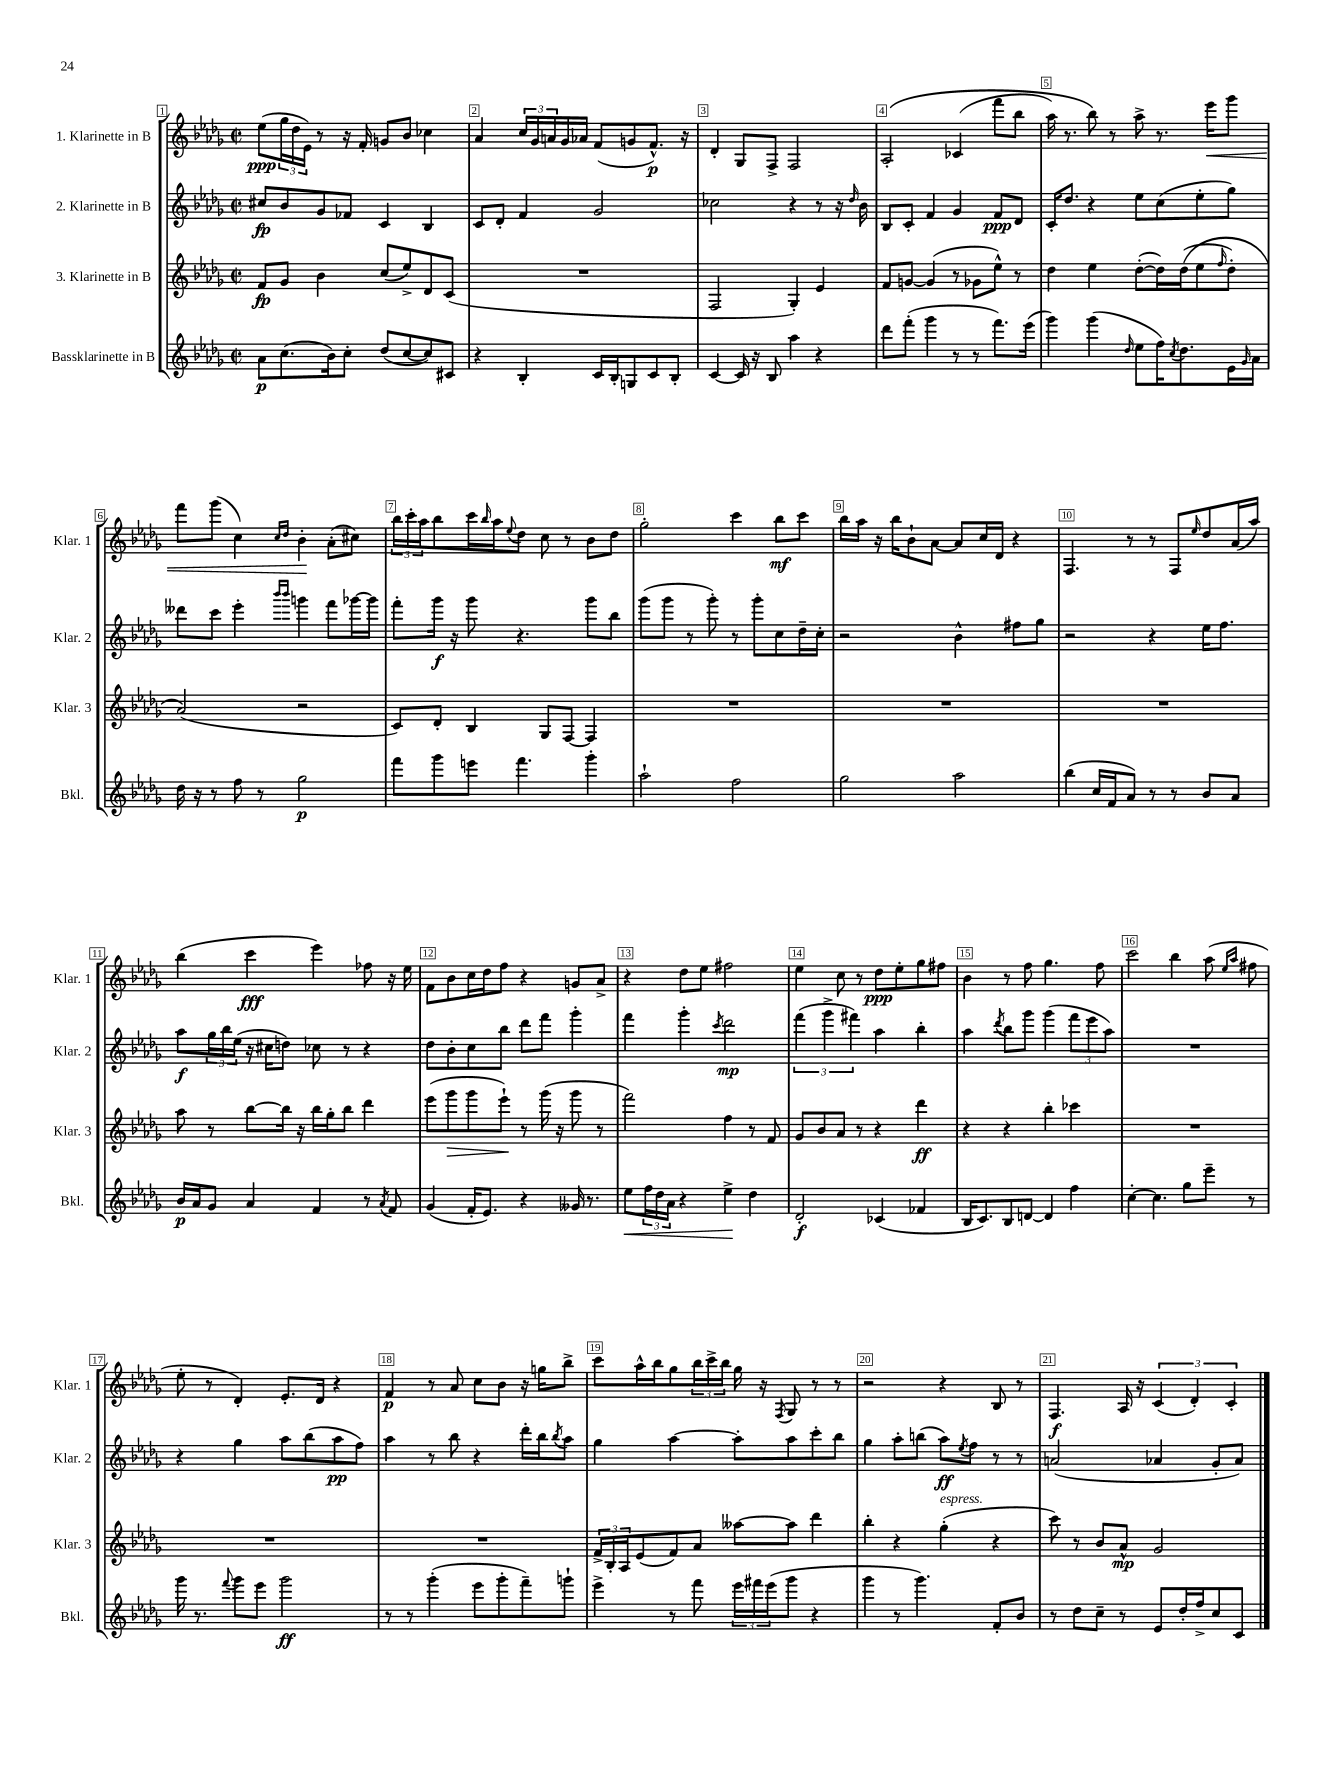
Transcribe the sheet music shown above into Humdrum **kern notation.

**kern	**kern	**kern	**kern
*staff4	*staff3	*staff2	*staff1
*clefG2	*clefG2	*clefG2	*clefG2
*k[b-e-a-d-g-]	*k[b-e-a-d-g-]	*k[b-e-a-d-g-]	*k[b-e-a-d-g-]
*M2/2	*M2/2	*M2/2	*M2/2
*met(c|)	*met(c|)	*met(c|)	*met(c|)
8a-	8f	8cc#	(8ee-
(8.cc	8g-	8b-	24gg-
.	.	.	24dd-
.	.	.	24e-)
.	4b-	8g-	8r
16b-)	.	.	.
8cc'	.	8f-	16r
.	.	.	16f'
(8dd-	(8cc	4c	8g
[8cc	8ee-^)	.	8b-
8cc])	8d-	4B-	4cc-
8c#	(8c	.	.
=	=	=	=
4r	1r	8c	4a-
.	.	8d-'	.
4B-'	.	4f	24cc
.	.	.	24g-
.	.	.	24a
.	.	.	16g-
.	.	.	16a-
16c	.	2g-	(8f
16B-'	.	.	.
8G	.	.	8g
8c	.	.	8.f^^)
8B-'	.	.	.
.	.	.	16r
=	=	=	=
[4c	2F	2cc-	4d-'
16c]	.	.	8G-
16r	.	.	.
8B-	.	.	8F^
4aa-	4G-')	4r	2F
4r	4e-	8r	.
.	.	16r	.
.	.	16qqdd-	.
.	.	16b-	.
=	=	=	=
8ddd-	8f	8B-	&(2A-'
(8fff'	[8g	8c'	.
4ggg-	(4g]	4f	.
8r	8r	4g-	(4c-
8r	8g-	.	.
8.fff)	8ee-^^)	8f	8fff
.	8r	8d-	8bb-
(16eee-	.	.	.
=	=	=	=
4ggg-)	4dd-	16c'	16aa-)
.	.	8.dd-	8.r
(4ggg-	4ee-	4r	8bb-&)
.	.	.	8r
16qqdd-	.	.	.
8ee-	([8dd-'	8ee-	8aa-^
16ff)	16dd-])	(8cc	8.r
8qcc	.	.	.
8.dd-	&((16dd-	.	.
.	8ee-	8ee-'	.
.	.	.	16eee-
.	16qqff	.	.
16e-	8dd-')	8gg-)	8ggg-
16qqg-	.	.	.
16a-	.	.	.
=	=	=	=
16dd-	(2a-&)	8ddd--	8fff
16r	.	.	.
8r	.	8ccc	(8ggg-
8ff	.	4eee-'	4cc)
8r	.	.	.
.	.	16qqbbb-	16qqcc
.	.	16qqbbb-	16qqdd-
2gg-	2r	4ggg	4b-'
.	.	8fff	(8a-'
.	.	[16ggg-	8cc#)
.	.	16ggg-]	.
=	=	=	=
8fff	8c)	8fff'	24bb-
.	.	.	24ccc'
.	.	.	24aa-
8ggg-	8d-'	16ggg-	8bb-
.	.	16r	.
8eee	4B-	8ggg-	16ccc
.	.	.	16qqbb-
.	.	.	16aa-
.	.	.	8qqee-
4.fff	.	4.r	8dd-
.	8G-	.	8cc
.	[8F	.	8r
4ggg-'	4F]	8ggg-	8b-
.	.	8bb-	8dd-
=	=	=	=
2aa-`	1r	(8ggg-	2gg-'
.	.	8ggg-	.
.	.	8r	.
.	.	8ggg-')	.
2ff	.	8r	4ccc
.	.	8ggg-'	.
.	.	8cc	8bb-
.	.	16dd-~	8ccc
.	.	16cc'	.
=	=	=	=
2gg-	1r	2r	16bb-
.	.	.	16aa-
.	.	.	16r
.	.	.	16bb-
.	.	.	8b-`
.	.	.	[8a-
2aa-	.	4b-^^	8a-]
.	.	.	16cc
.	.	.	16d-
.	.	8ff#	4r
.	.	8gg-	.
=	=	=	=
(4bb-	1r	2r	4.F
16cc	.	.	.
16f	.	.	.
8a-)	.	.	8r
8r	.	4r	8r
8r	.	.	8F
.	.	.	16qqee-
8b-	.	16ee-	8dd-
.	.	8.ff	.
8a-	.	.	(16a-
.	.	.	16aa-)
=	=	=	=
16b-	8aa-	8aa-	(4bb-
16a-	.	.	.
8g-	8r	24gg-	.
.	.	24bb-	.
.	.	(24ee-	.
4a-	[8bb-	16r	4ccc
.	.	16cc#	.
.	16bb-]	8dd)	.
.	16r	.	.
4f	16bb-	8cc-	4eee-)
.	16gg-'	.	.
.	8bb-	8r	.
8r	4ddd-	4r	8ff-
8qa-	.	.	.
8f	.	.	16r
.	.	.	16ee-
=	=	=	=
(4g-	(8eee-	8dd-	8f
.	8ggg-	8b-'	8b-
16f'	8ggg-	8cc	16cc
8.e-)	.	.	16dd-
.	8eee-`)	8bb-	8ff
4r	8r	8ddd-	4r
.	(16ggg-	8fff	.
.	16r	.	.
16g--	8ggg-	4ggg-'	8g
8.r	.	.	.
.	8r	.	8a-^
=	=	=	=
8ee-	2fff)	4fff	4r
24ff	.	.	.
24dd-	.	.	.
24a-	.	.	.
4r	.	4ggg-'	8dd-
.	.	.	8ee-
.	.	8qccc	.
4ee-^	4ff	2ddd-	2ff#
4dd-	8r	.	.
.	8f	.	.
=	=	=	=
2d-'	8g-	(6fff	4ee-
.	8b-	.	.
.	.	6ggg-^	.
.	8a-	.	8cc
.	.	6fff#)	.
.	8r	.	8r
(4c-	4r	4aa-	8dd-
.	.	.	8ee-'
4f-	4ddd-	4bb-'	8gg-
.	.	.	8ff#
=	=	=	=
16B-	4r	4aa-	4b-
8.c)	.	.	.
.	.	8qddd-	.
8B-	4r	8bb-	8r
[8d	.	8ggg-	8ff
4d]	4bb-'	(4ggg-	4.gg-
4ff	4ccc-	12fff	.
.	.	12eee-	.
.	.	.	8ff
.	.	12aa-)	.
=	=	=	=
[4cc'	1r	1r	2ccc
4.cc]	.	.	.
.	.	.	4bb-
8gg-	.	.	.
8eee-~	.	.	(8aa-
.	.	.	16qqee-
.	.	.	16qqaa-
8r	.	.	8ff#
=	=	=	=
16ggg-	1r	4r	8ee-'
8.r	.	.	.
.	.	.	8r
8qqfff	.	.	.
8ggg-	.	4gg-	4d-')
8eee-	.	.	.
2ggg-	.	8aa-	8.e-'
.	.	(8bb-	.
.	.	.	16d-
.	.	8aa-	4r
.	.	8ff)	.
=	=	=	=
8r	1r	4aa-	4f
8r	.	.	.
(4ggg-'	.	8r	8r
.	.	8bb-	8a-
8eee-	.	4r	8cc
8ggg-'	.	.	8b-
8fff~)	.	16ddd-'	16r
.	.	16bb-	16gg
.	.	8qbb-	.
8ggg`	.	8aa-	8bb-^
=	=	=	=
4eee-^	24f^	4gg-	8ccc
.	24B-'	.	.
.	24A-	.	.
.	(8e-	.	16aa-^^
.	.	.	16bb-
8r	8f)	[4aa-	8gg-
8fff	8a-	.	24bb-
.	.	.	24ccc^
.	.	.	24bb-
24eee-	[8aa--	8aa-']	16gg-
24fff#	.	.	.
.	.	.	16r
(24eee-	.	.	.
.	.	.	8qF
8ggg-	8aa--]	8aa-	8G-
4r	4ddd-	8ccc'	8r
.	.	8bb-	8r
=	=	=	=
4ggg-	4bb-'	4gg-	2r
8r	4r	8aa-'	.
4.ggg-)	.	(8bb	.
.	(4gg-'	8aa-)	4r
.	.	8qee-	.
.	.	8ff	.
8f'	4r	8r	8B-
8b-	.	8r	8r
=	=	=	=
8r	8ccc)	(2a	4.F
8dd-	8r	.	.
8cc~	8b-	.	.
8r	8a-^^	.	16A-
.	.	.	16r
8e-	2g-	4a-	(6c
16dd-'	.	.	.
.	.	.	6d-')
16ff^	.	.	.
8cc	.	8g-'	.
.	.	.	6c'
8c	.	8a-)	.
==	==	==	==
*-	*-	*-	*-
